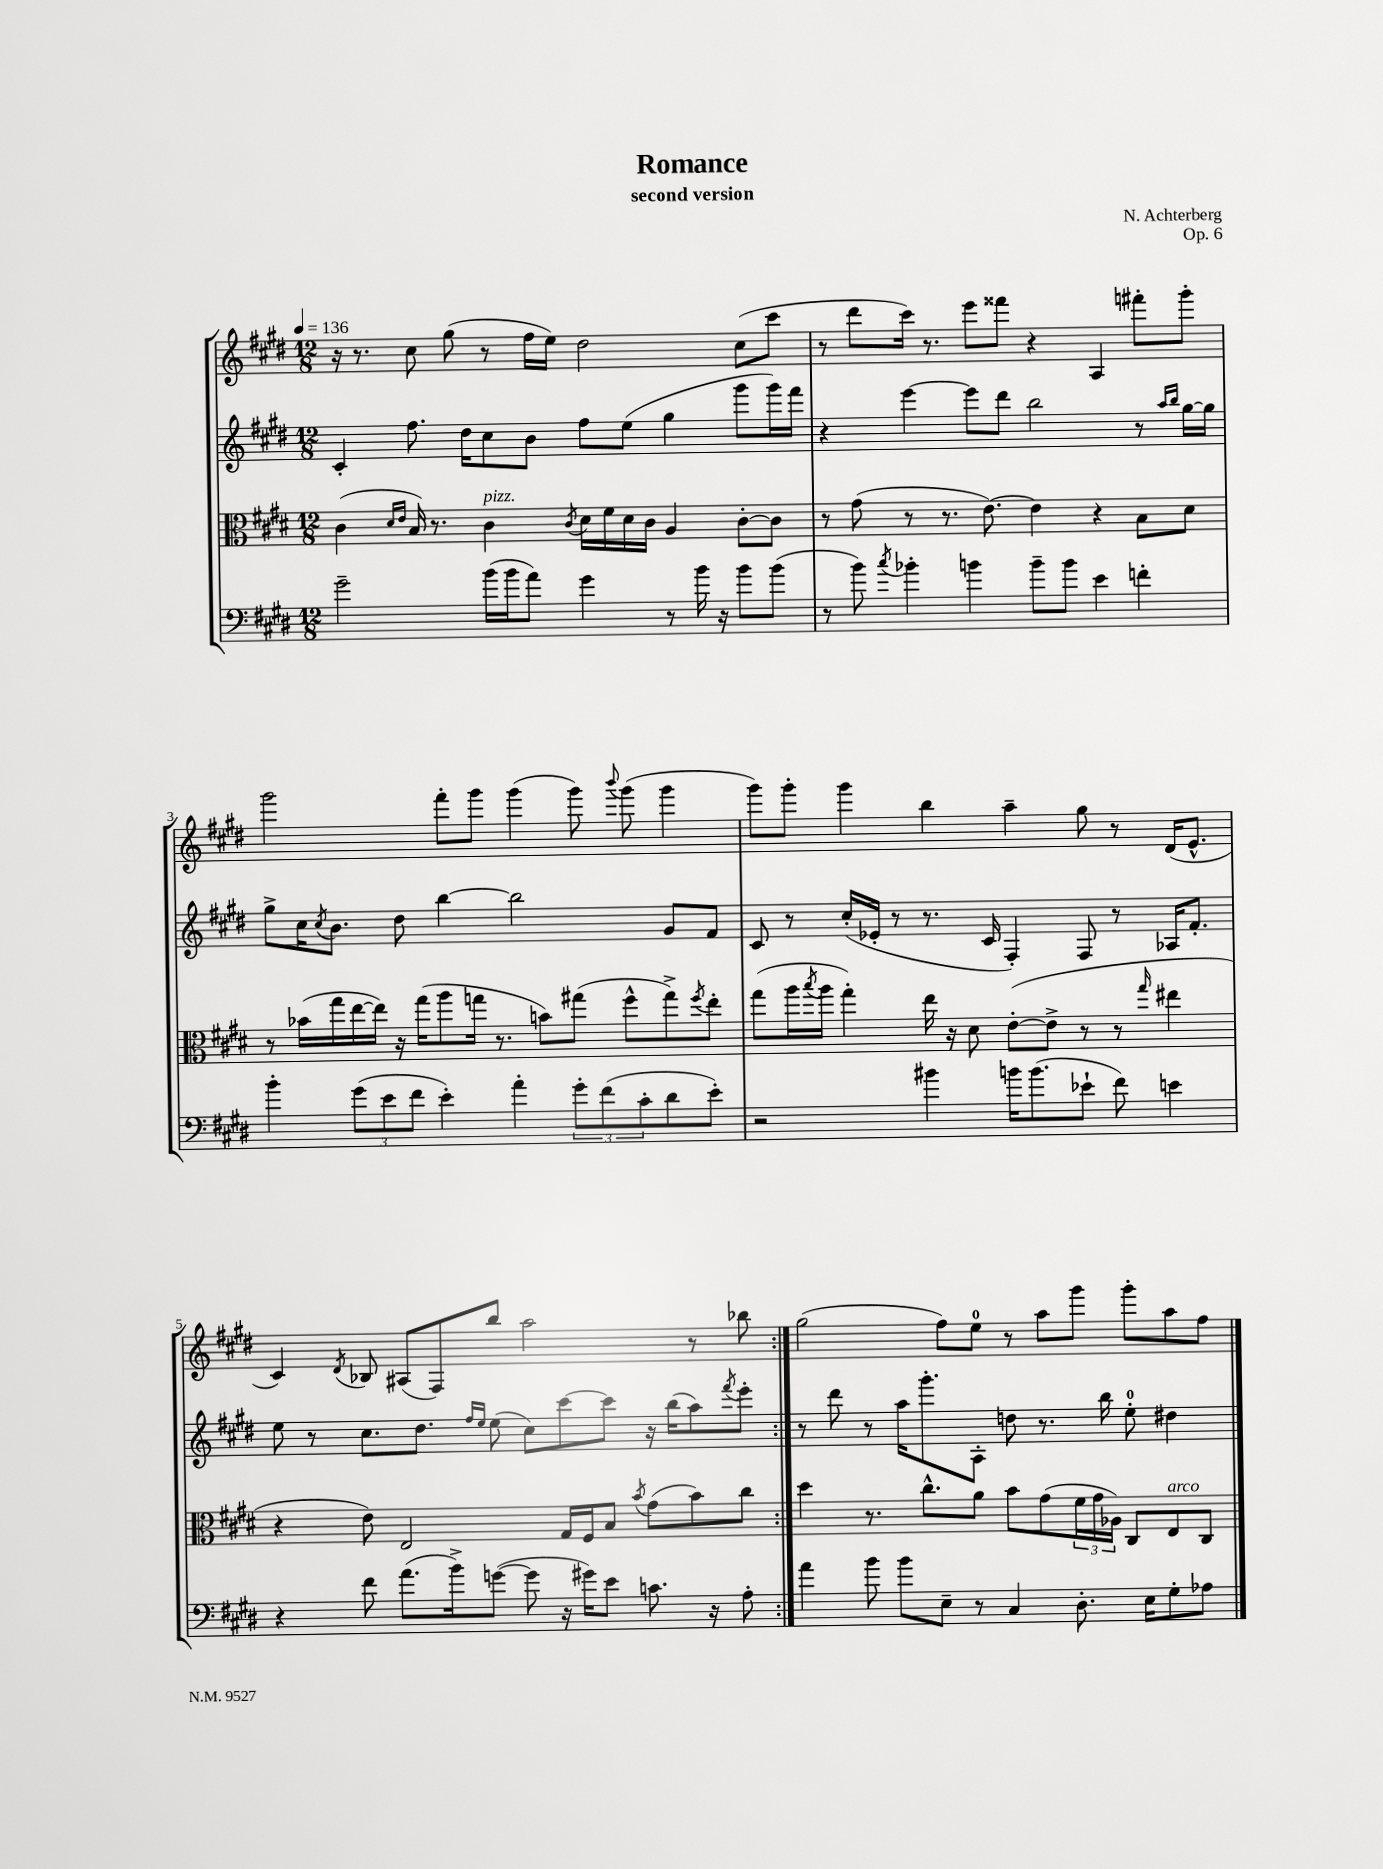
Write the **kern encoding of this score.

**kern	**kern	**kern	**kern
*staff4	*staff3	*staff2	*staff1
*clefF4	*clefC3	*clefG2	*clefG2
*k[f#c#g#d#]	*k[f#c#g#d#]	*k[f#c#g#d#]	*k[f#c#g#d#]
*M12/8	*M12/8	*M12/8	*M12/8
*MM136	*MM136	*MM136	*MM136
2g#~	(4c#	4c#'	16r
.	.	.	8.r
.	16qqd#	.	.
.	16qqe	.	.
.	16B)	8.ff#	8cc#
.	8.r	.	.
.	.	.	(8gg#
.	.	16dd#	.
(16b	4c#	8cc#	8r
16b	.	.	.
8a)	.	8b	16ff#
.	.	.	16ee)
.	8qc#	.	.
4g#	16d#	8ff#	2dd#
.	16f#	.	.
.	16d#	(8ee	.
.	16c#	.	.
8r	4A	4gg#	.
16b	.	.	.
16r	.	.	.
8b	[8c#'	8ggg#	(8cc#
(8b	8c#]	16ggg#)	8ccc#
.	.	16fff#	.
=	=	=	=
8r	8r	4r	8r
8b)	(8g#	.	8ddd#
8qcc#	.	.	.
4b-'	8r	[4eee	16ccc#)
.	.	.	8.r
.	8.r	.	.
4b	.	8eee]	8eee
.	[8.e)	.	.
.	.	8ddd#	8fff##
8b~	4e]	2bb	4r
8b	.	.	.
4e	4r	.	4A
4f'	8B	8r	8fff#'
.	.	16qqaa	.
.	.	16qqbb	.
.	8d#	[16gg#	8ggg#'
.	.	16gg#]	.
=	=	=	=
4b'	8r	8gg#^	2ggg#
.	(16b-	16cc#	.
.	.	8qcc#	.
.	16gg#	8.b	.
(12g#	[16ee	.	.
.	16ee])	.	.
12e	.	.	.
.	16r	8dd#	.
12f#	.	.	.
.	(16gg#	.	.
4e')	8aa	[4bb	8fff#'
.	16gg	.	8ggg#
.	8.r	.	.
4a'	.	2bb]	(4ggg#
.	8b)	.	.
12g#'	(8gg#	.	8ggg#)
(12f#	.	.	.
.	.	.	8qqbbb
.	8ff#^^	.	(8ggg#
12c#'	.	.	.
8d#	8gg#^)	8g#	4ggg#
.	8qff#	.	.
8e')	8ee'	8f#	.
=	=	=	=
2r	(8gg#	8c#	8ggg#)
.	16aa	8r	8ggg#'
.	8qbb	.	.
.	16aa	.	.
.	4gg#')	(16cc#'	4ggg#
.	.	16e-'	.
.	.	8r	.
4b#	16ee	8.r	4bb
.	16r	.	.
.	8d#	.	.
.	.	16c#	.
16b	([8e'	4F#')	4aa~
(8.b	.	.	.
.	8e^]	.	.
8e-`	8r	8F#	8gg#
8f#)	8r	8r	8r
.	16qqgg#	.	.
4e	4ee#	16A-	(16d#
.	.	8.f#'	8.e^^
=	=	=	=
4r	4r	8ee	4c#)
.	.	8r	.
.	.	.	8qd#
8f#	8e)	8.cc#	8B-
(8.a	2E	.	(8A#
.	.	8.dd#	.
.	.	.	8F#)
16b^)	.	.	.
.	.	16qqff#	.
.	.	16qqee	.
([8g	.	(8ee	8bb
8g]	.	8cc#)	2aa
16r	16G#	[8ccc#	.
16g#)	16F#	.	.
8e	8B	8ccc#]	.
.	8qb	.	.
8.c	(8g#	16r	.
.	.	(16bb	.
.	8b)	8aa)	8r
16r	.	.	.
.	.	8qfff#	.
8A'	8cc#	8eee'	8bb-
=:|!	=:|!	=:|!	=:|!
4a	4dd#	8r	(2gg#
.	.	8ddd#	.
8b	8.r	8r	.
8b	.	16aa	.
.	8.cc#^^	8.ggg#'	.
8E~	.	.	8ff#)
8r	8a	8A'	8ee
4C#	8b	8dd	8r
.	(8g#	8.r	8aa
8.D#'	24f#	.	8ggg#
.	24g#	.	.
.	.	16bb	.
.	24A-)	.	.
.	8C#	8ee'	8ggg#'
16E	.	.	.
8G#'	8E	4dd#	8aa
8A-	8C#	.	8ff#
==	==	==	==
*-	*-	*-	*-
